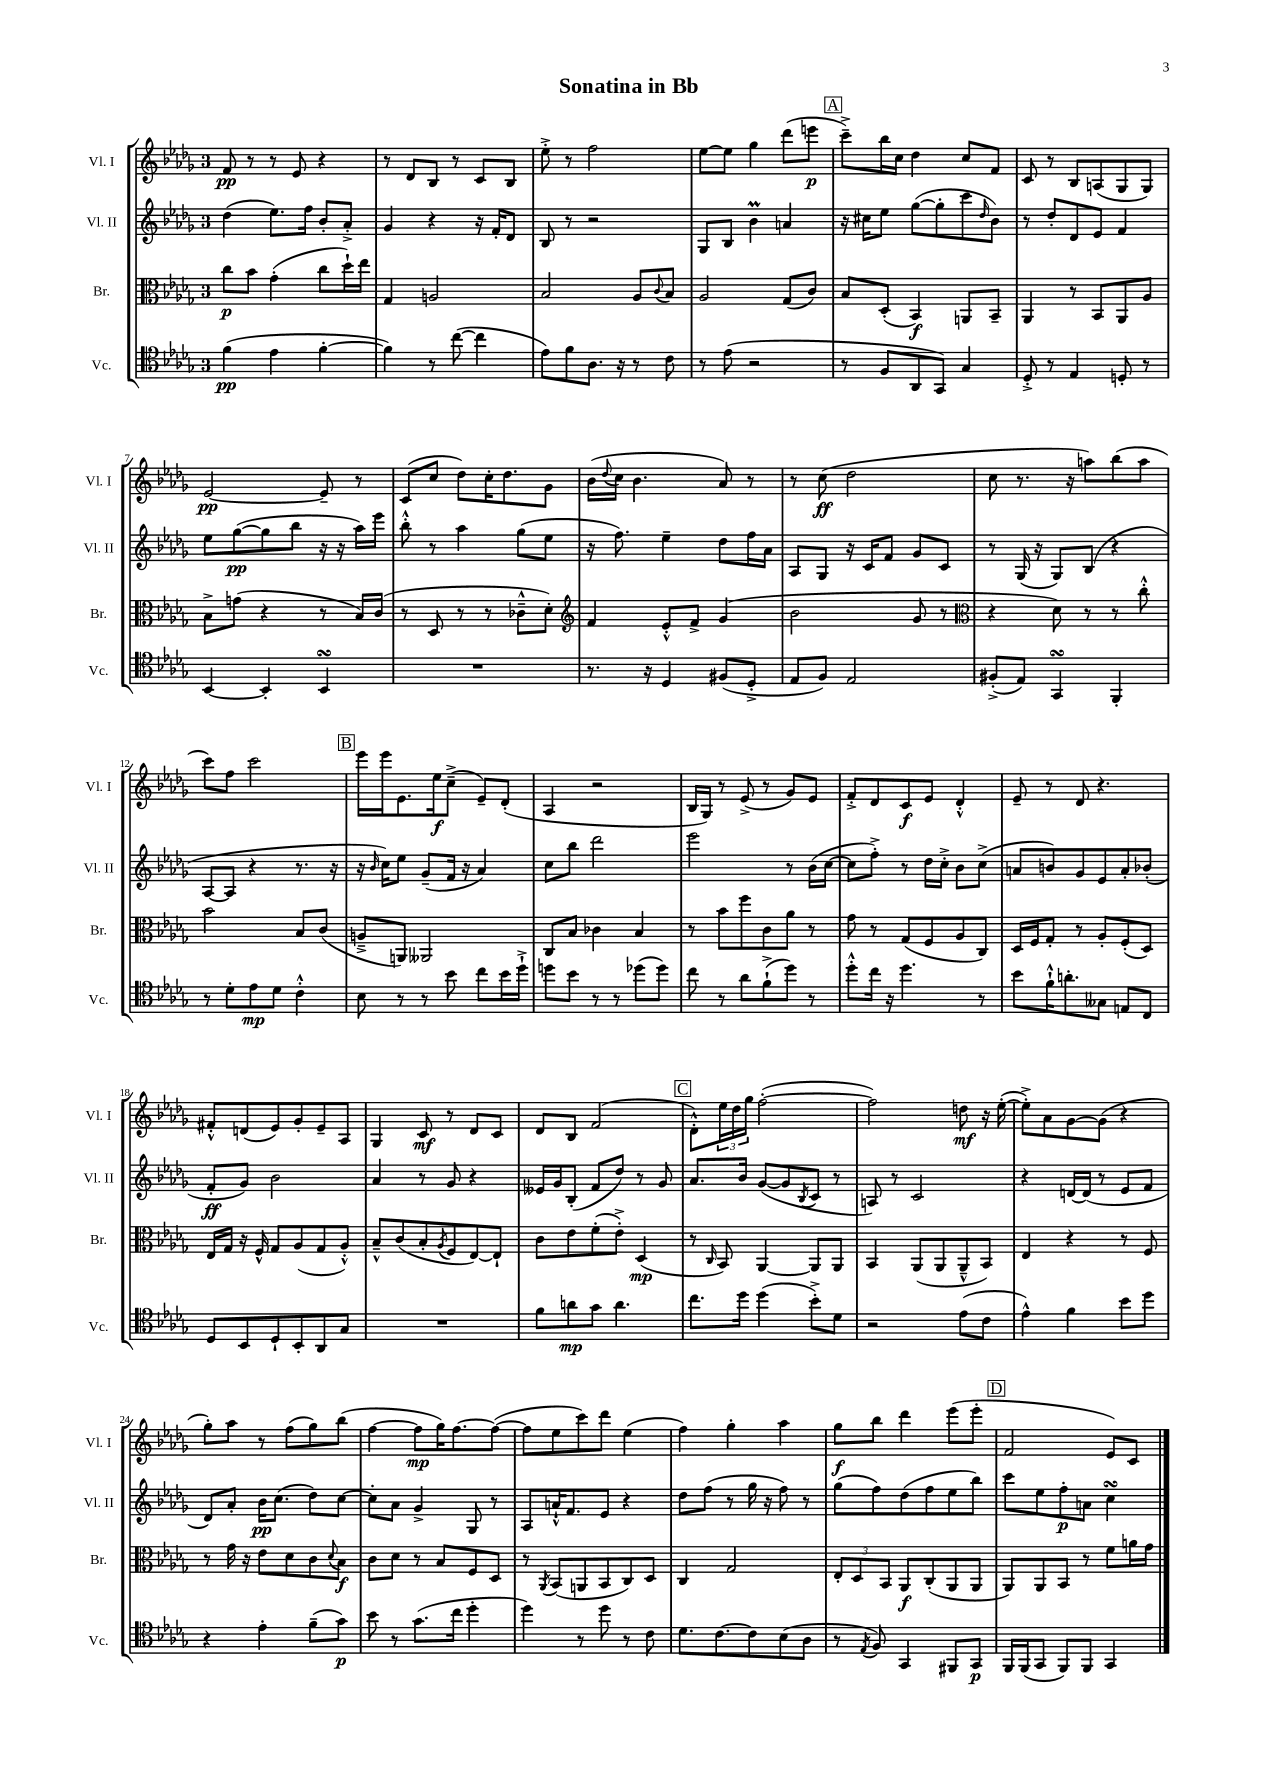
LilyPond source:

\header { title = "Sonatina in Bb" }
<<
\new StaffGroup <<
\new Staff = "s0" \with { instrumentName = "Vl. I" shortInstrumentName = "Vl. I" } {
    \clef treble \key des \major \once \override Staff.TimeSignature.style = #'single-digit \time 3/4
    f'8\pp r8 r8 ees'8 r4 |
    r8 des'8 bes8 r8 c'8 bes8 |
    ees''8-.-> r8 f''2 |
    ees''8~ ees''8 ges''4 des'''8( e'''8\p |
    \mark \markup { \box "A" } c'''8--->) bes''16 c''16 des''4 c''8 f'8 |
    c'8 r8 bes8 a8( ges8 ges8) |
    ees'2~\pp ees'8-- r8 |
    c'8( c''8 des''8) c''16-. des''8. ges'8 |
    bes'16( \appoggiatura { des''8 } c''16 bes'4. aes'8) r8 |
    r8 c''8\ff( des''2 |
    c''8 r8. r16 a''8) bes''8( a''8 |
    c'''8) f''8 c'''2 |
    \mark \markup { \box "B" } ees'''16 ees'''16 ees'8. ees''16\f c''8--->( ees'8--) des'8-.( |
    aes4 r2 |
    bes16 ges16) r8 ees'8->( r8 ges'8) ees'8 |
    f'8-.-> des'8 c'8\f ees'8 des'4-.-^ |
    ees'8-- r8 des'8 r4. |
    fis'8-.-^ d'8( ees'8) ges'8-. ees'8-- aes8 |
    ges4 c'8\mf r8 des'8 c'8 |
    des'8 bes8 f'2( |
    \mark \markup { \box "C" } des'8-.-^) \tuplet 3/2 { ees''16 des''16 ges''16 } f''2~-.( |
    f''2) d''8\mf r16 ees''16~-.( |
    ees''8-.->) aes'8 ges'8~ ges'8( r4 |
    ges''8-.) aes''8 r8 f''8( ges''8) bes''8( |
    f''4~ f''8\mp ges''16) f''8.~ f''8~( |
    f''8 ees''8 c'''8) des'''8 ees''4( |
    f''4) ges''4-. aes''4 |
    ges''8\f bes''8 des'''4 ees'''8( ees'''8-. |
    \mark \markup { \box "D" } f'2 ees'8) c'8 \bar "|." |
}
\new Staff = "s1" \with { instrumentName = "Vl. II" shortInstrumentName = "Vl. II" } {
    \clef treble \key des \major \once \override Staff.TimeSignature.style = #'single-digit \time 3/4
    des''4( ees''8.) f''16 bes'8-. aes'8-.-> |
    ges'4 r4 r16 f'16-. des'8 |
    bes8 r8 r2 |
    ges8 bes8 bes'4\prall a'4 |
    \mark \markup { \box "A" } r16 cis''16 ees''8 ges''8~( ges''8-. c'''8 \grace { des''16 } bes'8) |
    r8 des''8-. des'8 ees'8 f'4 |
    ees''8 ges''8~\pp( ges''8 bes''8 r16 r16 aes''16) ees'''16 |
    bes''8-.-^ r8 aes''4 ges''8( ees''8 |
    r16 f''8.) ees''4-- des''8 f''16 aes'16 |
    aes8 ges8 r16 c'16 f'8 ges'8 c'8 |
    r8 ges16( r16 ges8) bes8( r4 |
    aes8~ aes8 r4 r8. r16 |
    \mark \markup { \box "B" } r16 \grace { bes'16 } c''16) ees''8 ges'8--( f'16 r16 aes'4) |
    c''8 bes''8 des'''2 |
    ees'''2 r8 bes'16( c''16~ |
    c''8 f''8-.->) r8 des''16 c''16-.-> bes'8 c''8->( |
    a'8 b'8) ges'8 ees'8 a'8-. bes'8-.( |
    f'8-.\ff ges'8) bes'2 |
    aes'4 r8 ges'8 r4 |
    eeses'16 ges'16 bes8-.( f'8 des''8) r8 ges'8 |
    \mark \markup { \box "C" } aes'8. bes'16 ges'8~( ges'8 \acciaccatura { bes8 } c'8 r8 |
    a8) r8 c'2 |
    r4 d'16~ d'16( r8 ees'8 f'8 |
    des'8) aes'8-. bes'16\pp c''8.( des''8) c''8~ |
    c''8-. aes'8 ges'4-> ges8 r8 |
    aes8 a'16-!-^ f'8. ees'8 r4 |
    des''8 f''8( r8 ges''16 r16 f''8) r8 |
    ges''8( f''8) des''8( f''8 ees''8 bes''8) |
    \mark \markup { \box "D" } c'''8 ees''8 f''8-.\p a'8 c''4\turn \bar "|." |
}
\new Staff = "s2" \with { instrumentName = "Br." shortInstrumentName = "Br." } {
    \clef alto \key des \major \once \override Staff.TimeSignature.style = #'single-digit \time 3/4
    c''8\p bes'8 ges'4-.( c''8 des''16-!) ees''16 |
    ges4 a2 |
    bes2 aes8 \appoggiatura { c'8 } bes8 |
    aes2 ges8( c'8) |
    \mark \markup { \box "A" } bes8 des8-.( bes,4\f) a,8 bes,8-- |
    aes,4 r8 bes,8 aes,8 aes8 |
    bes8-> g'8( r4 r8 bes16) c'16( |
    r8 des8 r8 r8 ces'8---^ des'8-.) |
    \clef treble f'4 ees'8-.-^ f'8-> ges'4( |
    bes'2 ges'8 r8 |
    \clef alto r4 des'8) r8 r8 c''8-.-^ |
    bes'2 bes8 c'8( |
    \mark \markup { \box "B" } a8---> a,8) aeses,2 |
    c8 bes8 ces'4 bes4 |
    r8 bes'8 f''8 c'8 aes'8 r8 |
    ges'8 r8 ges8( f8 aes8 c8) |
    des16 f16 ges8-. r8 aes8-. f8-.( des8) |
    ees16 ges16 r16 f16-^ ges8 aes8( ges8 aes8-.-^) |
    bes8---^ c'8( bes8-. \acciaccatura { aes8 } f8 ees8~) ees8-! |
    c'8 ees'8 f'8-.( ees'8-.->) des4\mp( |
    \mark \markup { \box "C" } r8 \grace { c16 } bes,8) aes,4~ aes,8 aes,8 |
    bes,4 aes,8( aes,8 aes,8---^ bes,8) |
    ees4 r4 r8 f8 |
    r8 ges'16 r16 ees'8 des'8 c'8 \appoggiatura { des'8 } bes8\f |
    c'8 des'8 r8 bes8 f8 des8 |
    r8 \acciaccatura { aes,8 } bes,8( a,8 bes,8 c8) des8 |
    c4 ges2 |
    \tuplet 3/2 { ees8-. des8 bes,8 } aes,8\f c8-.( aes,8 aes,8 |
    \mark \markup { \box "D" } aes,8) aes,8 bes,8 r8 f'8 a'16 ges'16 \bar "|." |
}
\new Staff = "s3" \with { instrumentName = "Vc." shortInstrumentName = "Vc." } {
    \clef tenor \key des \major \once \override Staff.TimeSignature.style = #'single-digit \time 3/4
    f'4\pp( ees'4 f'4~-. |
    f'4) r8 c''8~( c''4 |
    ees'8) f'8 aes8. r16 r8 c'8 |
    r8 ees'8( r2 |
    \mark \markup { \box "A" } r8 f8 aes,8 ges,8) ges4 |
    des8-.-> r8 ees4 d8-. r8 |
    bes,4~ bes,4-. bes,4\turn |
    R2. |
    r8. r16 des4 fis8( des8-.-> |
    ees8 f8) ees2 |
    fis8-.->( ees8) ges,4\turn f,4-. |
    r8 des'8-. ees'8\mp des'8 c'4-.-^ |
    \mark \markup { \box "B" } bes8 r8 r8 bes'8 c''8 bes'16 des''16-!-> |
    d''8 bes'8 r8 r8 des''8( des''8) |
    c''8 r8 aes'8 f'8-!->( des''8) r8 |
    des''8-.-^ c''16 r16 des''4. r8 |
    bes'8 f'16-!-^ a'8.-. geses8 e8 c8 |
    des8 bes,8 des8-! bes,8-. aes,8 ges8 |
    R2. |
    f'8 a'8\mp ges'8 a'4. |
    \mark \markup { \box "C" } c''8. des''16 des''4( bes'8-.->) des'8 |
    r2 ees'8( c'8 |
    ees'4-^) f'4 bes'8 des''8 |
    r4 ees'4-. f'8--( ges'8\p) |
    bes'8 r8 ges'8.( c''16 des''4-. |
    des''4) r8 des''8 r8 c'8 |
    des'8. c'8.~ c'8 bes8( aes8 |
    r8 \acciaccatura { ees8 } f8) ges,4 fis,8 ges,8\p |
    \mark \markup { \box "D" } f,16 f,16( ges,8 f,8) f,8 ges,4 \bar "|." |
}
>>
>>
